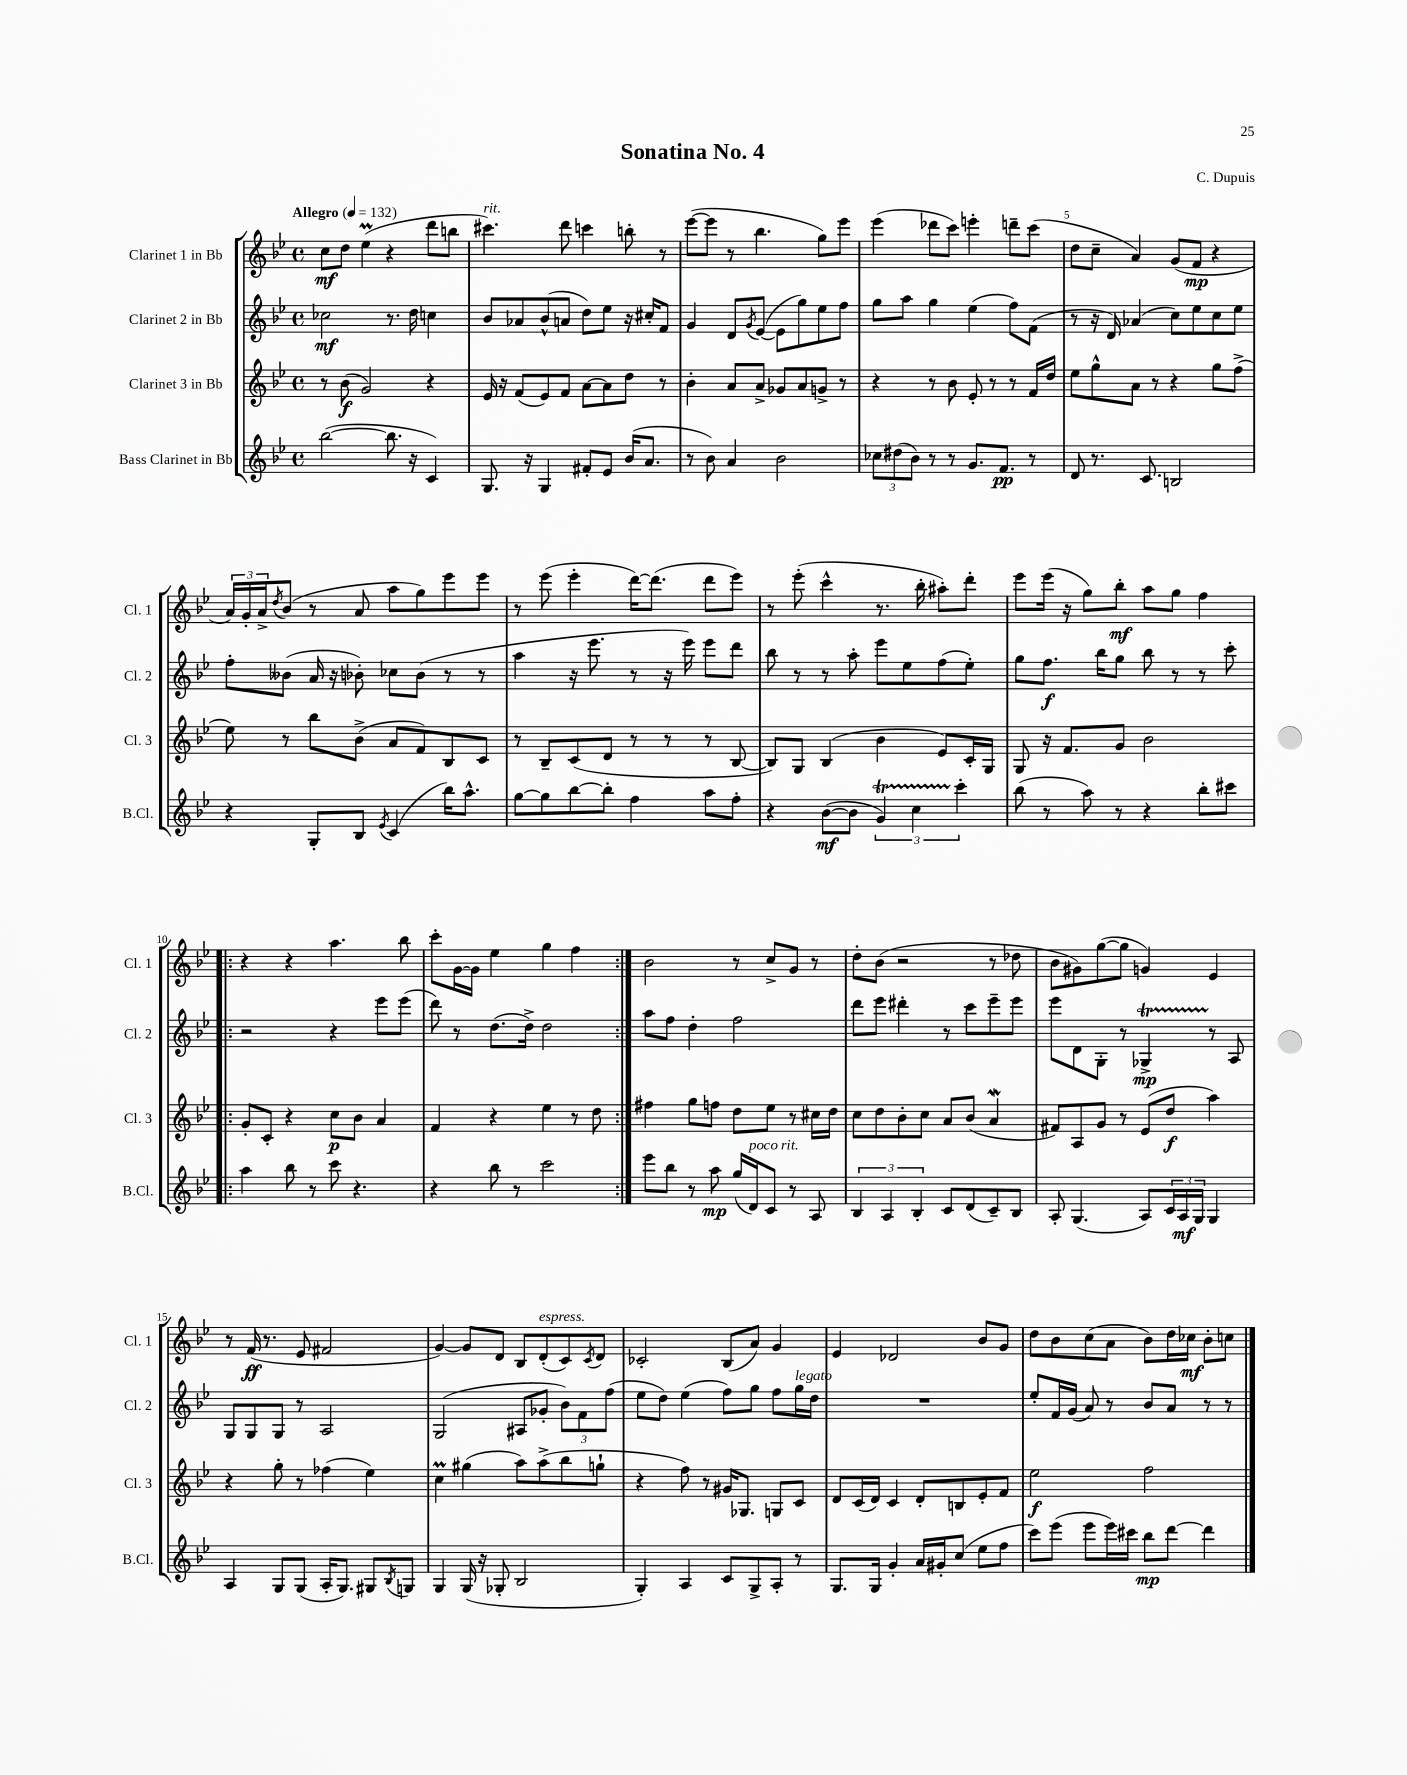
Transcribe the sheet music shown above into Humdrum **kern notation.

**kern	**kern	**kern	**kern
*staff4	*staff3	*staff2	*staff1
*clefG2	*clefG2	*clefG2	*clefG2
*k[b-e-]	*k[b-e-]	*k[b-e-]	*k[b-e-]
*M4/4	*M4/4	*M4/4	*M4/4
*met(c)	*met(c)	*met(c)	*met(c)
*MM132	*MM132	*MM132	*MM132
([2bb-	8r	2cc-	8cc
.	(8b-	.	8dd
.	2g)	.	(4ee-
8.bb-]	.	8.r	4r
16r	.	16dd	.
4c)	4r	4cc	8ddd
.	.	.	8bb
=	=	=	=
8.G	16e-	8b-	4.ccc#)
.	16r	.	.
.	(8f	8a-	.
16r	.	.	.
4G	8e-)	(8b-^^	.
.	8f	8a	8ddd
8f#'	[8a	8dd)	4ccc
8e-	8a]	8ee-	.
(16b-	8dd	16r	8bb'
8.a	.	16cc#'	.
.	8r	8f	8r
=	=	=	=
8r	4b-'	4g	([8eee-
8b-)	.	.	8eee-]
4a	8a	8d	8r
.	.	8qg	.
.	8a^	([8e-	4.bb-
2b-	8g-	8e-]	.
.	8a	8gg)	.
.	8g^	8ee-	8gg)
.	8r	8ff	8eee-
=	=	=	=
12cc-	4r	8gg	(4eee-
(12dd#	.	.	.
.	.	8aa	.
12b-)	.	.	.
8r	8r	4gg	8ddd-
8r	8b-	.	8ccc)
8.g	8e-'	(4ee-	4eee'
.	8r	.	.
8.f	.	.	.
.	8r	8ff)	8ddd~
8r	16f	(8f	(8ccc
.	16dd	.	.
=	=	=	=
8d	8ee-	8r	8dd
8.r	8gg^^	16r	8cc~
.	.	16d)	.
.	8a	(4a-	4a)
8.c	.	.	.
.	8r	.	.
2B	4r	8cc)	(8g
.	.	8ee-	8f
.	8gg	8cc	4r
.	(8ff^	8ee-	.
=	=	=	=
4r	8ee-)	8ff'	24a)
.	.	.	24g'
.	.	.	24a^
.	.	.	8qdd
.	8r	(8b--	(8b-
8G'	8bb-	16a	8r
.	.	16r	.
8B-	(8b-^	8b-')	8a
8qe-	.	.	.
(4c	8a	8cc-	8aa
.	8f)	(8b-	8gg)
16bb-)	8B-	8r	8eee-
8.aa^^	.	.	.
.	8c	8r	8eee-
=	=	=	=
[8gg	8r	4aa	8r
8gg]	8B-~	.	(8eee-
[8bb-	(8c	16r	4eee-'
.	.	8.eee-	.
8bb-']	8d	.	.
4ff	8r	8r	[16ddd)
.	.	.	(8.ddd]
.	8r	16r	.
.	.	16eee-)	.
8aa	8r	8eee-	8ddd
8ff'	[8B-	8ddd	8eee-)
=	=	=	=
4r	8B-])	8bb-	8r
.	8G	8r	(8eee-'
([8b-	(4B-	8r	4ccc^^
8b-]	.	8aa'	.
6g)	4b-	8eee-	8.r
.	.	8ee-	.
6cc	.	.	.
.	.	.	16bb-'
.	8e-)	(8ff	8aa#')
6ccc'	.	.	.
.	16c'	8ee-')	8ddd'
.	16G	.	.
=	=	=	=
(8bb-	8G	8gg	8eee-
8r	16r	8.ff	(16eee-
.	8.f	.	16r
8aa)	.	.	8gg)
.	.	16bb-	.
8r	8g	8gg	8bb-'
4r	2b-	8bb-	8aa
.	.	8r	8gg
8bb-'	.	8r	4ff
8ccc#	.	8ccc'	.
=!|:	=!|:	=!|:	=!|:
4aa	8g'	2r	4r
.	8c'	.	.
8bb-	4r	.	4r
8r	.	.	.
8ccc	8cc	4r	4.aa
4.r	8b-	.	.
.	4a	8eee-	.
.	.	(8eee-	8bb-
=	=	=	=
4r	4f	8ddd)	8ccc'
.	.	8r	[16g
.	.	.	16g]
8bb-	4r	(8.dd	4ee-
8r	.	.	.
.	.	16dd^)	.
2ccc	4ee-	2dd	4gg
.	8r	.	4ff
.	8dd	.	.
=:|!	=:|!	=:|!	=:|!
8eee-	4ff#	8aa	2b-
8bb-	.	8ff	.
8r	8gg	4dd'	.
8aa	8ff	.	.
(16gg	8dd	2ff	8r
16d)	.	.	.
8c	8ee-	.	8cc^
8r	8r	.	8g
8A	16cc#	.	8r
.	16dd	.	.
=	=	=	=
6B-	8cc	8ddd	8dd'
.	8dd	8eee-	(8b-
6A	.	.	.
.	8b-'	4ddd#'	2r
6B-'	.	.	.
.	8cc	.	.
8c	8a	8r	.
(8d	(8b-	8ccc	.
8c~)	4a	8eee-~	8r
8B-	.	8eee-	8dd-
=	=	=	=
8A'	8f#)	8eee-	8b-
(4.G	8A	8d	8g#)
.	8g	8G'	([8gg
.	8r	8r	8gg]
8A)	(8e-	4G-^	4g)
24c	8dd	.	.
24A	.	.	.
24G	.	.	.
4G	4aa)	8r	4e-
.	.	8A	.
=	=	=	=
4A	4r	8G	8r
.	.	8G	(16f
.	.	.	8.r
8G	8gg'	8G	.
(8G	8r	8r	8e-
16A'	(4ff-	2A	2f#
8.G)	.	.	.
8G#	4ee-)	.	.
8qB-	.	.	.
8G	.	.	.
=	=	=	=
4G	4cc	(2G	[4g)
(16G	(4gg#	.	8g]
16r	.	.	.
8G-'	.	.	8d
2B-	8aa)	8A#	8B-
.	(8aa^	8g-'	(8d'
.	8bb-	12b-)	8c)
.	.	12f	.
.	.	.	8qc
.	8gg`	.	8d
.	.	(12ff	.
=	=	=	=
4G')	4r	8ee-	2c-'
.	.	8dd)	.
4A	8ff)	(4ee-	.
.	8r	.	.
8c	16g#	8ff)	(8B-
.	8.G-	.	.
8G^	.	8gg	8a)
8A'	8G	8ff	4g
8r	8c	16gg	.
.	.	16dd	.
=	=	=	=
8.G	8d	1r	4e-
.	(16c	.	.
16G	16d)	.	.
4g'	4c	.	2d-
16a	8d'	.	.
16g#'	.	.	.
(8cc	8B	.	.
8ee-	8e-'	.	8b-
8ff	8f	.	8g
=	=	=	=
8ccc)	2ee-	8ee-'	8dd
(8eee-	.	16f	8b-
.	.	(16g	.
8eee-	.	8a)	(8cc
16eee-)	.	8r	8a
16ccc#	.	.	.
8bb-	2ff	8b-	8b-)
[8ddd	.	8a	16dd
.	.	.	16cc-
4ddd]	.	8r	8b-'
.	.	8r	8cc
==	==	==	==
*-	*-	*-	*-
